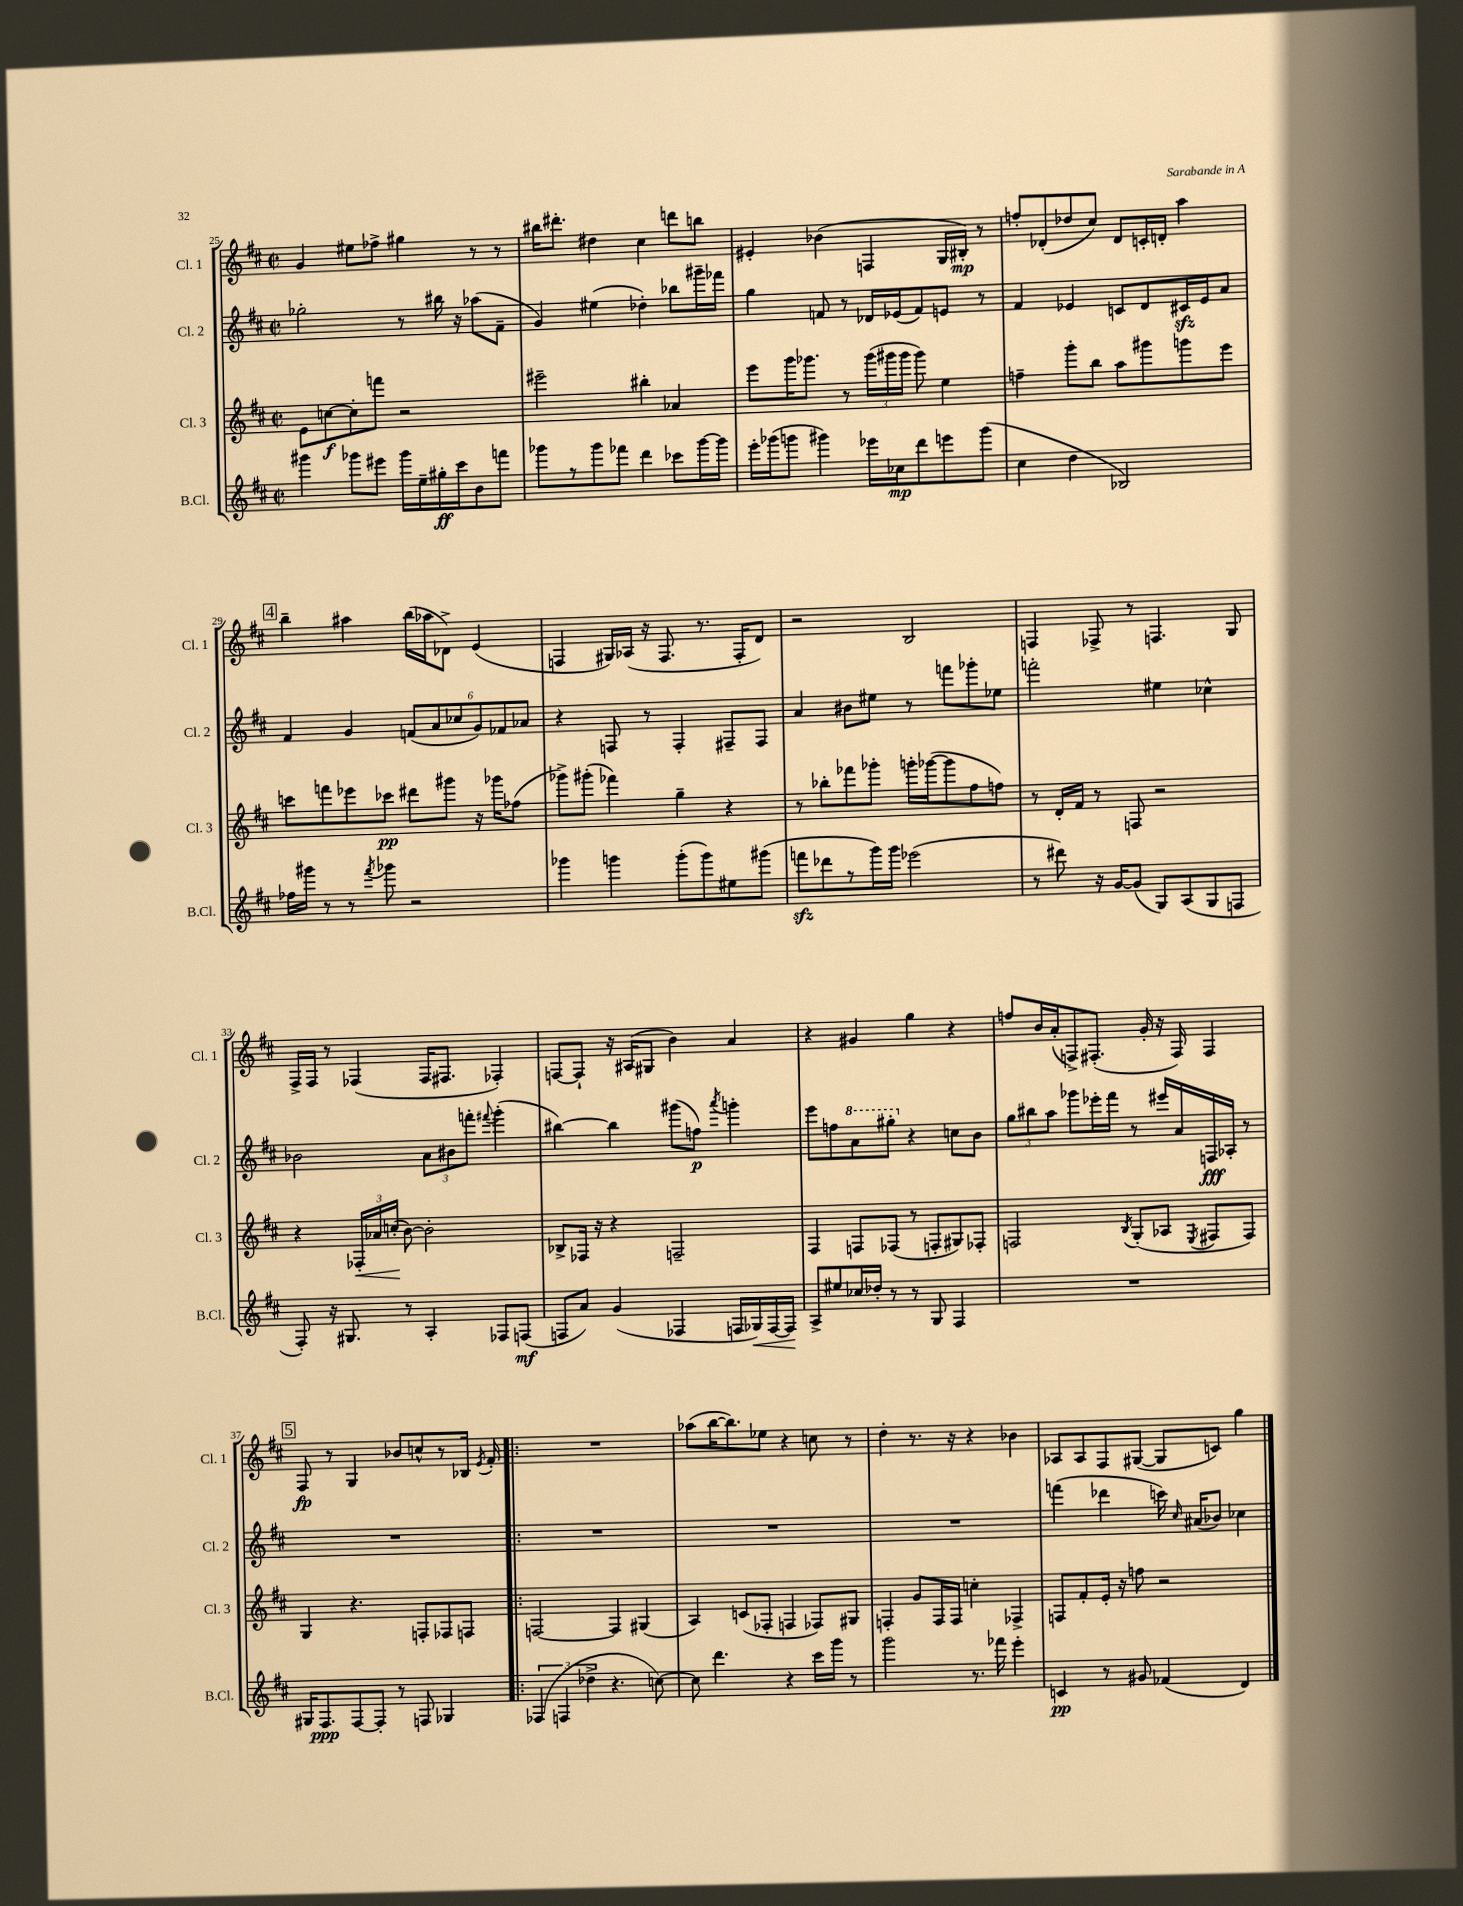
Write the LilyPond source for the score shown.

<<
\new StaffGroup <<
\new Staff = "s0" \with { instrumentName = "Cl. 1" shortInstrumentName = "Cl. 1" } {
    \clef treble \key d \major \defaultTimeSignature \time 2/2
    \autoBeamOff g'4 eis''8[ fes''8]-> gis''4 r8 r8 |
    bis''16[ dis'''8.]-. dis''4 cis''4 d'''8[ b''8] |
    eis'4-. bes'4( f4 g16[ bis16]-.\mp) r8 |
    f''8[-. des'8-.( des''8 cis''8]) des'8[ c'16-. d'16]-. a''4 |
    \mark \markup { \box "4" } b''4-- ais''4 b''16[( aes''16 des'8]->) e'4( |
    f4 gis16[) aes16]( r16 f8. r8. f16[-. d'8]) |
    r2 b2 |
    f4 fes8-> r8 f4. g8 |
    fis16[-> fis16] r8 fes4( fes16[ fis8.] fes4-.) |
    f8[~ f8]-! r16 ais16[( gis8] b'4) a'4 |
    r4 gis'4 g''4 r4 |
    f''8[ b'16 a'16-.( f8->) fis8.]-.( g'16-. r16 fis16) fis4 |
    \mark \markup { \box "5" } fis8\fp r8 g4 bes'8[ c''8-^ r8 bes16] \acciaccatura { e'8 } fis'16-. |
    \bar ".|:" R1 |
    aes''8[( b''16~ b''8.) ees''8] r4 c''8 r8 |
    d''4-. r8. r16 r4 bes'4 |
    aes8[ aes8 fis8 gis8]~( gis8[ c'8]) g''4 \bar "|." |
}
\new Staff = "s1" \with { instrumentName = "Cl. 2" shortInstrumentName = "Cl. 2" } {
    \clef treble \key d \major \defaultTimeSignature \time 2/2
    \autoBeamOff ges''2-. r8 bis''16 r16 aes''8[( fis'8]-- |
    g'4) eis''4( des''4-.) bes''8[ gis'''16-- fes'''16] |
    g''4 f'8 r8 des'16[ ees'16( f'8) e'8] r8 |
    fis'4 ees'4 c'8[ d'8 cis'16\sfz ees'16 a'8] |
    \mark \markup { \box "4" } fis'4 g'4 \tuplet 6/4 { f'8[( a'8 ces''8 g'8) fes'8 aes'8] } |
    r4 f8 r8 f4-. fis8[-- fis8] |
    a'4 bis'8[ eis''8] r8 f'''8[ ges'''8-. ees''8] |
    f'''2-. eis''4 ces''4-^ |
    bes'2 \tuplet 3/2 { a'8[ bis'8 f'''8]-. } \appoggiatura { fis'''8 } g'''4-.( |
    bis''4~) bis''4 gis'''8[( f''8]\p) \acciaccatura { a'''8 } g'''4-. |
    e'''8[ f''8 \ottava #1 a''8 gis'''8]-. \ottava #0 r4 c''8[ b'8] |
    \tuplet 3/2 { g''8[ bis''8 a''8] } ges'''8[ ees'''16-. fis'''16] r8 eis'''16[ a'16 f16\fff aes16]-. r8 |
    \mark \markup { \box "5" } R1 |
    \bar ".|:" R1 |
    R1 |
    R1 |
    f'''4( des'''4 c'''16) \grace { cis''16 } ais'16[( bes'8]) ces''4 \bar "|." |
}
\new Staff = "s2" \with { instrumentName = "Cl. 3" shortInstrumentName = "Cl. 3" } {
    \clef treble \key d \major \defaultTimeSignature \time 2/2
    \autoBeamOff e'8[ c''8~\f c''8-. f'''8] r2 |
    eis'''2-- bis''4-. aes'4 |
    e'''8[ g'''16 ges'''8.] r8 \tuplet 3/2 { ges'''16[( gis'''16 gis'''16] } gis'''8) e''4 |
    f''4-- g'''8[-. b''8] a''8[ gis'''8 g'''8 e'''8] |
    \mark \markup { \box "4" } c'''8[ f'''8 ees'''8 ces'''8]\pp dis'''8[ gis'''8] r16 ges'''16[ fes''8]( |
    ges'''8[->) gis'''8]-.( fes'''4) g''4-- r4 |
    r8 bes''8[-. fes'''8 ges'''8]-. g'''16[-. ges'''16~( ges'''8 fis''8 f''8]) |
    r8 d'16[-. fis'16] r8 f8 r2 |
    r4 \tuplet 3/2 { fes16[-.\< aes'16 c''16]-.\!( } b'8~) b'2-. |
    bes8[-> fes16] r16 r4 f2-- |
    fis4 f8[ fes8]( r8 f8[-. gis8) fes8]-. |
    f2 \acciaccatura { b8 } g8[-.( aes8] \acciaccatura { e8 } fis8[ fis8]) |
    \mark \markup { \box "5" } g4 r4. f8[-. fes8 f8] |
    \bar ".|:" f2~ f4 gis4( |
    a4) c'8[( fes8]-. f4 fes8[) gis8] |
    f4-. g'8[ f16 f16] c''4-. fes4-> |
    f8[ fis'8-. e'16]-. r16 f''8 r2 \bar "|." |
}
\new Staff = "s3" \with { instrumentName = "B.Cl." shortInstrumentName = "B.Cl." } {
    \clef treble \key d \major \defaultTimeSignature \time 2/2
    \autoBeamOff gis'''4 ges'''8[ eis'''8] ges'''16[ e''16-- gis''16-.\ff cis'''16 b'8 f'''8] |
    ges'''8[ r8 ges'''8 fes'''8] d'''4 ces'''8[ ges'''16~ ges'''16] |
    e'''16[-. ges'''16( g'''8] gis'''4) ees'''16[ ces''16\mp d'''8 e'''8 gis'''8]( |
    cis''4 d''4 bes2) |
    \mark \markup { \box "4" } fes''16[ gis'''16] r8 r8 \acciaccatura { fis'''8 } ges'''8 r2 |
    ges'''4 g'''4 g'''8[-.( g'''8) eis''8 gis'''8]( |
    f'''8[\sfz des'''8 r8 g'''16) g'''16] ees'''2( |
    r8 dis'''8) r16 g'16[~ g'8]( g8[) a8( g8 f8] |
    fis8-.) r16 gis8. r8 a4-. fes8[ f8]\mf( |
    f8[ a'8]) g'4( fes4 f16[ ges16\<) f16~ f16]\! |
    a8[-> eis''8 ces''16 des''16]-. r8 r8 g8 fis4 |
    R1 |
    \mark \markup { \box "5" } gis16[ fis8.\ppp fis8~ fis8]-. r8 f8 ges4 |
    \bar ".|:" \tuplet 3/2 { fes4( f4 des''4-> } r4. c''8~) |
    c''8 d'''4. r4 cis'''16[ g'''16] r8 |
    g'''2 r8. fes'''16 e'''4-. |
    c'4\pp r8 gis'8 fes'4( d'4) \bar "|." |
}
>>
>>
\layout { \context { \Score currentBarNumber = #25 } }
